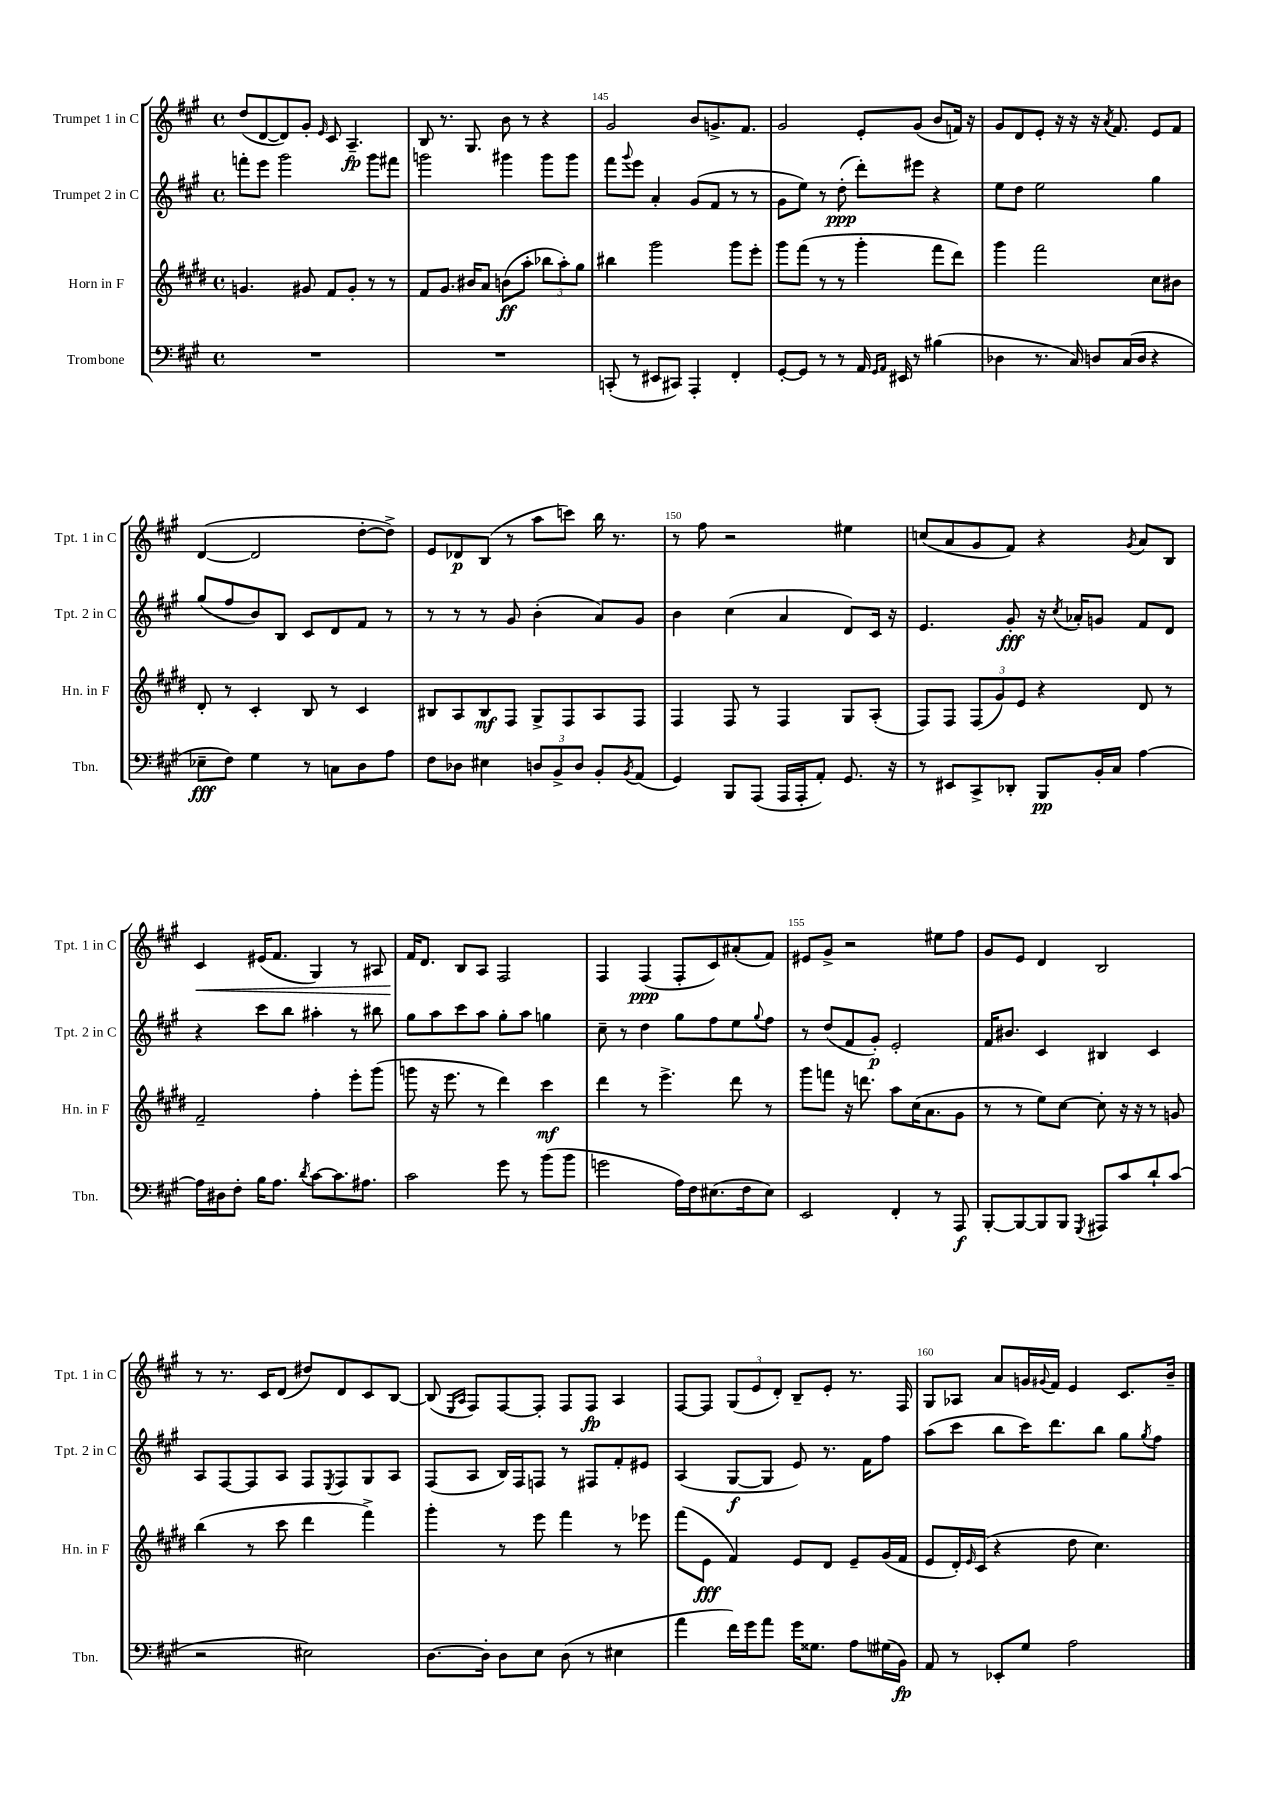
<<
\new StaffGroup <<
\new Staff = "s0" \with { instrumentName = "Trumpet 1 in C" shortInstrumentName = "Tpt. 1 in C" } {
    \clef treble \key a \major \defaultTimeSignature \time 4/4
    d''8( d'8~ d'8) gis'8-. \grace { e'16 } cis'8 a4.--\fp |
    b8 r8. gis8. b'8 r8 r4 |
    gis'2 b'8 g'8.-> fis'8. |
    gis'2 e'8-. gis'8( b'8 f'16) r16 |
    gis'8 d'8 e'8-. r16 r16 r16 \acciaccatura { a'8 } fis'8. e'8 fis'8 |
    d'4~( d'2 d''8~-. d''8->) |
    e'8 des'8\p b8( r8 a''8 c'''8) b''16 r8. |
    r8 fis''8 r2 eis''4 |
    c''8( a'8 gis'8 fis'8) r4 \acciaccatura { gis'8 } a'8 b8 |
    cis'4\< eis'16( fis'8. gis4) r8 ais8 |
    fis'16\! d'8. b8 a8 fis2 |
    fis4 fis4\ppp( fis8-. cis'8) ais'8-.( fis'8) |
    eis'8 gis'8-> r2 eis''8 fis''8 |
    gis'8 e'8 d'4 b2 |
    r8 r8. cis'16 d'8( dis''8) d'8 cis'8 b8~ |
    b8( \grace { e16 a16 } fis8) fis8~ fis8-. fis8 fis8\fp a4 |
    fis8~ fis8 \tuplet 3/2 { gis8( e'8 d'8-.) } b8-- e'8-. r8. fis16 |
    gis8 aes8 a'8 g'16 \appoggiatura { gis'8 } fis'16 e'4 cis'8. b'16-- \bar "|." |
}
\new Staff = "s1" \with { instrumentName = "Trumpet 2 in C" shortInstrumentName = "Tpt. 2 in C" } {
    \clef treble \key a \major \defaultTimeSignature \time 4/4
    f'''8-. e'''8 gis'''2 gis'''8 fis'''8 |
    g'''2 gis'''4 gis'''8 gis'''8 |
    fis'''8 \appoggiatura { gis'''8 } e'''8 a'4-. gis'8( fis'8 r8 r8 |
    gis'8 e''8) r8 d''8-.\ppp( d'''8-.) eis'''8 r4 |
    e''8 d''8 e''2 gis''4 |
    gis''8( fis''8 b'8) b8 cis'8 d'8 fis'8 r8 |
    r8 r8 r8 gis'8 b'4-.( a'8) gis'8 |
    b'4 cis''4( a'4 d'8) cis'16 r16 |
    e'4. gis'8-.\fff r16 \acciaccatura { cis''8 } aes'16-. g'8 fis'8 d'8 |
    r4 cis'''8 b''8 ais''4-. r8 bis''8 |
    gis''8 a''8 cis'''8 a''8 gis''8-. a''8 g''4 |
    cis''8-- r8 d''4 gis''8 fis''8 e''8 \appoggiatura { gis''8 } fis''8 |
    r8 d''8( fis'8 gis'8-.\p) e'2-. |
    fis'16 bis'8. cis'4 bis4 cis'4 |
    a8 fis8~ fis8 a8 fis8 \acciaccatura { e8 } fis8 gis8 a8 |
    fis8( a8 b16) fis16 f8 r8 fis8 fis'8-. eis'8 |
    a4( gis8~\f gis8 e'8) r8. fis'16 fis''8 |
    a''8( cis'''8 b''8 cis'''16) d'''8. b''8 gis''8 \acciaccatura { gis''8 } fis''8 \bar "|." |
}
\new Staff = "s2" \with { instrumentName = "Horn in F" shortInstrumentName = "Hn. in F" } {
    \clef treble \key e \major \defaultTimeSignature \time 4/4
    g'4. gis'8 fis'8 gis'8-. r8 r8 |
    fis'8 gis'8. bis'16 a'8 b'8\ff( a''8-. \tuplet 3/2 { bes''8 a''8-.) gis''8 } |
    bis''4 gis'''2 gis'''8 e'''8-. |
    gis'''8 fis'''8( r8 r8 gis'''4-. fis'''8 dis'''8) |
    gis'''4 fis'''2 cis''8 bis'8 |
    dis'8-. r8 cis'4-. b8 r8 cis'4 |
    bis8 a8 bis8\mf fis8 gis8-> fis8 a8 fis8 |
    fis4 fis8 r8 fis4 gis8 a8-.( |
    fis8) fis8 \tuplet 3/2 { fis8( gis'8) e'8 } r4 dis'8 r8 |
    fis'2-- fis''4-. e'''8-. gis'''8( |
    g'''8 r16 e'''8. r8 dis'''4) cis'''4\mf |
    dis'''4 r8 e'''4.-> dis'''8 r8 |
    gis'''8 f'''8 r16 d'''8. a''8 cis''16( a'8. gis'8 |
    r8 r8 e''8) cis''8~ cis''8-. r16 r16 r8 g'8 |
    b''4( r8 cis'''8 dis'''4 fis'''4->) |
    gis'''4-. r8 e'''8 fis'''4 r8 ees'''8 |
    fis'''8( e'8\fff fis'4) e'8 dis'8 e'8-- gis'16( fis'16 |
    e'8 dis'16-.) \grace { e'16 } cis'16( r4 dis''8 cis''4.) \bar "|." |
}
\new Staff = "s3" \with { instrumentName = "Trombone" shortInstrumentName = "Tbn." } {
    \clef bass \key a \major \defaultTimeSignature \time 4/4
    R1 |
    R1 |
    c,8-.( r8 eis,8 cis,8) a,,4-. fis,4-. |
    gis,8~-. gis,8 r8 r8 a,16 \grace { gis,16 a,16 } eis,16 r8 bis4( |
    des4 r8. cis16) d8 cis16( d16 r4 |
    ees8--\fff fis8) gis4 r8 c8 d8 a8 |
    fis8 des8 eis4 \tuplet 3/2 { d8 b,8-> d8 } b,8-. \acciaccatura { b,8 } a,8( |
    gis,4) b,,8 a,,8( a,,16 a,,16-. a,8-.) gis,8. r16 |
    r8 eis,8 cis,8-> des,8-. b,,8\pp b,16-. cis16 a4~ |
    a16 dis16 fis8-. b16 a8. \acciaccatura { d'8 } cis'8~ cis'8. ais8. |
    cis'2 gis'8 r8 b'8( b'8 |
    g'2 a16) fis16 eis8.( fis16 eis8) |
    e,2 fis,4-. r8 a,,8\f |
    b,,8~-. b,,8~ b,,8 b,,8 \acciaccatura { gis,,8 } ais,,8 cis'8 d'8-! cis'8( |
    r2 eis2) |
    d8.~ d16-. d8 e8 d8( r8 eis4 |
    a'4 fis'16) gis'16 a'8 gis'16 gisis8. a8 gis16( b,16\fp) |
    a,8 r8 ees,8-. gis8 a2 \bar "|." |
}
>>
>>
\layout { \context { \Score currentBarNumber = #143 \override BarNumber.break-visibility = ##(#f #t #t) barNumberVisibility = #(every-nth-bar-number-visible 5) } }
